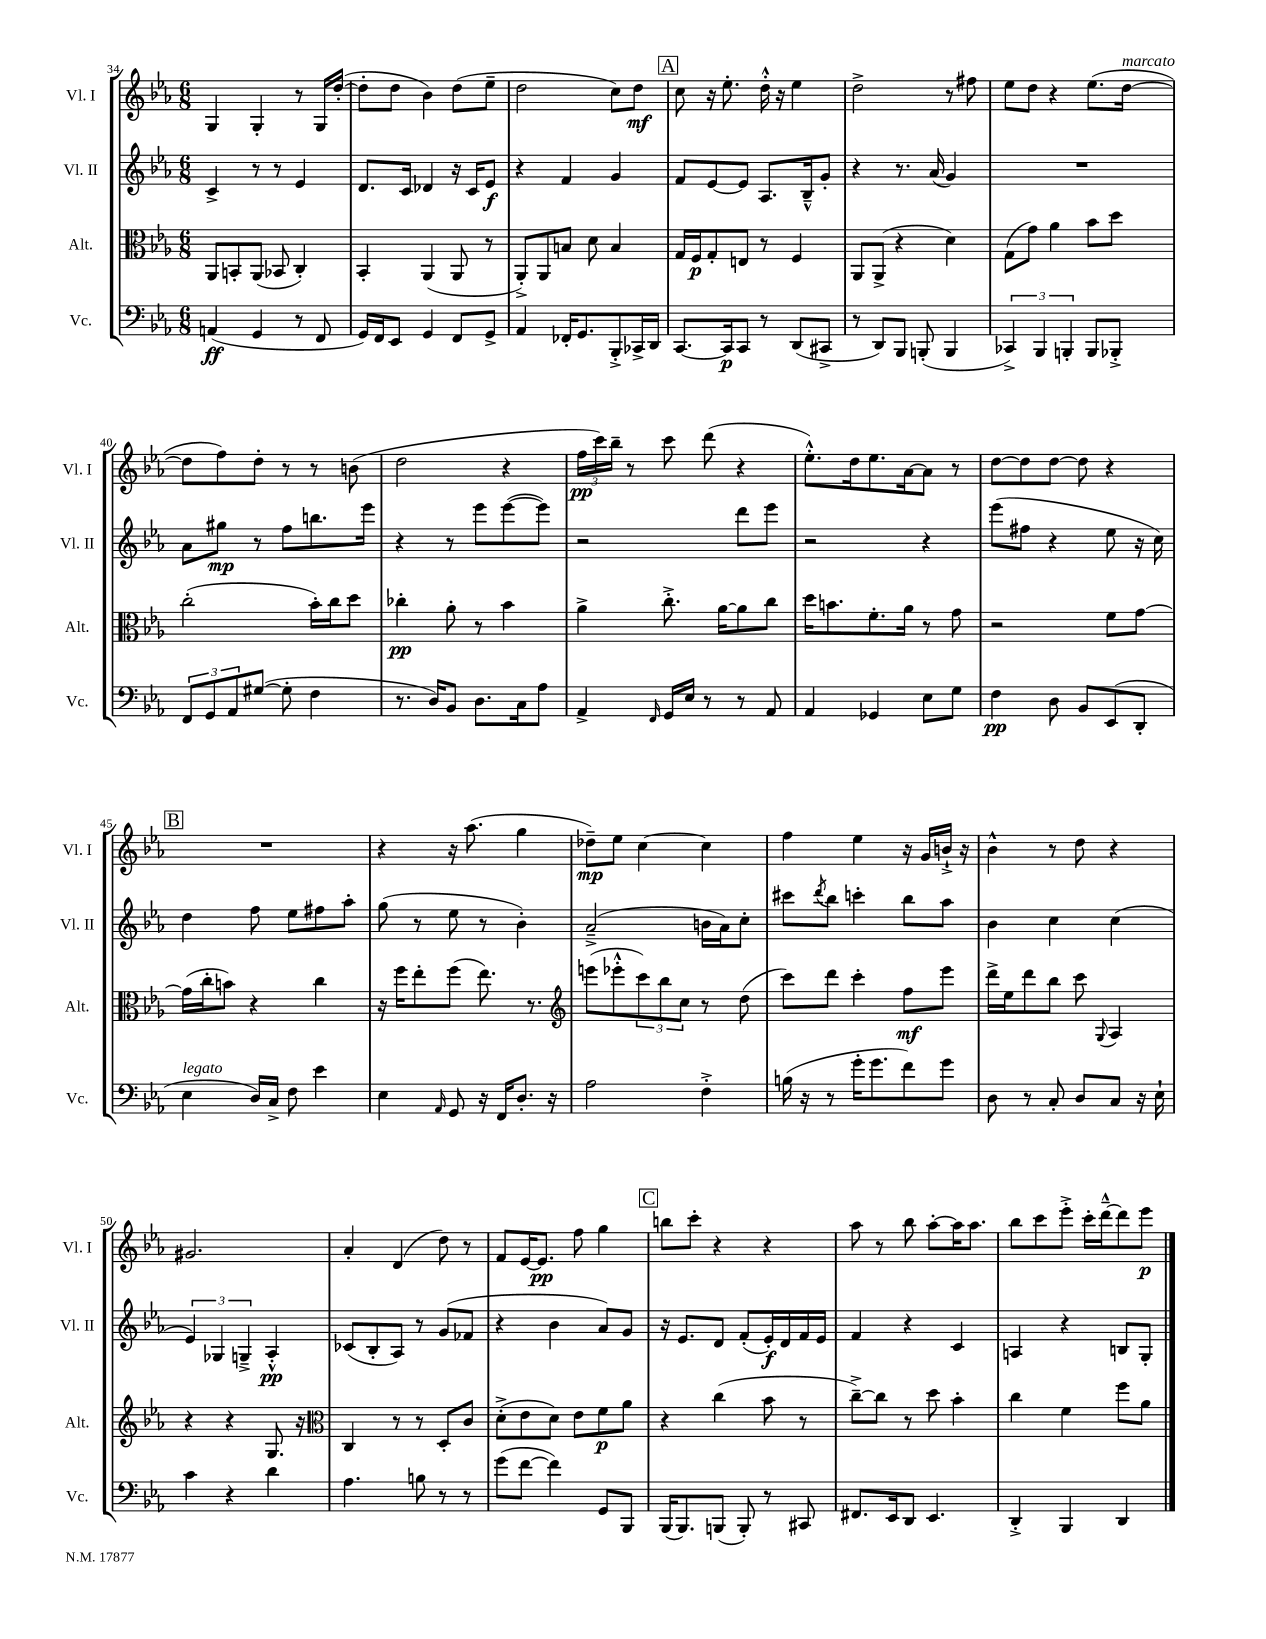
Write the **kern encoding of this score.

**kern	**dynam	**kern	**dynam	**kern	**dynam	**kern	**dynam
*part4	*part4	*part3	*part3	*part2	*part2	*part1	*part1
*staff4	*staff4	*staff3	*staff3	*staff2	*staff2	*staff1	*staff1
*I"Vc.	*	*I"Alt.	*	*I"Vl. II	*	*I"Vl. I	*
*I'Vc.	*	*I'Alt.	*	*I'Vl. II	*	*I'Vl. I	*
*clefF4	*	*clefC3	*	*clefG2	*	*clefG2	*
*k[b-e-a-]	*	*k[b-e-a-]	*	*k[b-e-a-]	*	*k[b-e-a-]	*
*M6/8	*	*M6/8	*	*M6/8	*	*M6/8	*
=34	=34	=34	=34	=34	=34	=34	=34
(4AAn/	ff	8AA-/L	.	4c^/	.	4G/	.
.	.	8BBn'/	.	.	.	.	.
4GG/	.	(8AA-/J	.	8r	.	4G'/	.
.	.	8BB-X/	.	8r	.	.	.
8r	.	4C'/)	.	4e-/	.	8r	.
8FF/	.	.	.	.	.	16G/LL	.
.	.	.	.	.	.	([16dd'/JJ	.
=35	=35	=35	=35	=35	=35	=35	=35
16GG/LL)	.	4BB-'/	.	8.d/L	.	8dd'\L]	.
16FF/J	.	.	.	.	.	.	.
8EE-/J	.	.	.	.	.	8dd\J	.
.	.	.	.	16c/Jk	.	.	.
4GG/	.	(4AA-/	.	4d-X/	.	4b-\)	.
8FF/L	.	8AA-/	.	16r	.	(8dd\L	.
.	.	.	.	16c/KL	.	.	.
8GG^/J	.	8r	.	8e-/J	f	8ee-~\J	.
=36	=36	=36	=36	=36	=36	=36	=36
4AA-/	.	8AA-'^/L)	.	4r	.	2dd\	.
.	.	8AA-/	.	.	.	.	.
16FF-X'/KL	.	8Bn/J	.	4f/	.	.	.
8.GG/	.	.	.	.	.	.	.
.	.	8d\	.	.	.	.	.
8BBB-'^/	.	4B/	.	4g/	.	8cc\L)	.
16CC-X^/L	.	.	.	.	.	8dd\J	mf
16DD/JJ	.	.	.	.	.	.	.
!!LO:REH:place=s1:t=A
=37	=37	=37	=37	=37	=37	=37	=37
[8.CC/L	.	16G/LL	.	8f/L	.	8cc\	.
.	.	16F/J	p	.	.	.	.
.	.	8G'/	.	[8e-/	.	16r	.
16CC/k]	p	.	.	.	.	8.ee-'\	.
8CC/J	.	8En/J	.	8e-/J]	.	.	.
8r	.	8r	.	8.A-/L	.	16dd'^^\	.
.	.	.	.	.	.	16r	.
(8DD/L	.	4F/	.	.	.	4ee-\	.
.	.	.	.	16B-~^^/k	.	.	.
8CC#X^/J	.	.	.	8g'/J	.	.	.
=38	=38	=38	=38	=38	=38	=38	=38
8r	.	8AA-/L	.	4r	.	2dd^\	.
8DD/L)	.	(8AA-^/J	.	.	.	.	.
8BBB-/J	.	4r	.	8.r	.	.	.
(8BBBn'/	.	.	.	.	.	.	.
.	.	.	.	(16a-/	.	.	.
4BBB/	.	4d\)	.	4g/)	.	8r	.
.	.	.	.	.	.	8ff#X\	.
=39	=39	=39	=39	=39	=39	=39	=39
6CC-X^/)	.	(8G\L	.	2.r	.	8ee-\L	.
.	.	8g\J)	.	.	.	8dd\J	.
6BBB-/	.	.	.	.	.	.	.
.	.	4a-\	.	.	.	4r	.
6BBBn'/	.	.	.	.	.	.	.
8BBB/L	.	8b-\L	.	.	.	(8.ee-\L	.
8BBB-X'^/J	.	8dd\J	.	.	.	.	.
!	!	!	!	!	!	!LO:TX:a:i:t=marcato	!
.	.	.	.	.	.	[16dd\Jk	.
!!LO:LB:g=z
=40	=40	=40	=40	=40	=40	=40	=40
12FF/L	.	(2cc'\	.	8a-\L	.	8dd\L]	.
12GG/	.	.	.	.	.	.	.
.	.	.	.	8gg#X\J	mp	8ff\)	.
12AA-/	.	.	.	.	.	.	.
([8G#X/J	.	.	.	8r	.	8dd'\J	.
8G#'\]	.	.	.	8ff\L	.	8r	.
4F\	.	16b-'\LL)	.	8.bbn\	.	8r	.
.	.	16cc\J	.	.	.	.	.
.	.	8dd\J	.	.	.	(8bn\	.
.	.	.	.	16eee-\Jk	.	.	.
=41	=41	=41	=41	=41	=41	=41	=41
8.r	.	4cc-X'\	pp	4r	.	2dd\	.
16D/KL)	.	.	.	.	.	.	.
8BB-/J	.	8a-'\	.	8r	.	.	.
8.D\L	.	8r	.	8eee-\L	.	.	.
.	.	4b-\	.	([8eee-\	.	4r	.
16C\k	.	.	.	.	.	.	.
8A-\J	.	.	.	8eee-\J])	.	.	.
=42	=42	=42	=42	=42	=42	=42	=42
4AA-^/	.	4a-^\	.	2r	.	24ff\LL	pp
.	.	.	.	.	.	24ccc\)	.
.	.	.	.	.	.	24bb-~\JJ	.
.	.	.	.	.	.	8r	.
16qqFF/	.	.	.	.	.	.	.
16GG/LL	.	8.cc'^\	.	.	.	8ccc\	.
16E-/JJ	.	.	.	.	.	.	.
8r	.	.	.	.	.	(8ddd\	.
.	.	[16a-\KL	.	.	.	.	.
8r	.	8a-\]	.	8ddd\L	.	4r	.
8AA-/	.	8cc\J	.	8eee-\J	.	.	.
=43	=43	=43	=43	=43	=43	=43	=43
4AA-/	.	16dd\KL	.	2r	.	8.ee-'^^\L)	.
.	.	8.bn\	.	.	.	.	.
.	.	.	.	.	.	16dd\k	.
4GG-X/	.	8.f'\	.	.	.	8.ee-\	.
.	.	16a-\Jk	.	.	.	[16a-\k	.
8E-\L	.	8r	.	4r	.	8a-\J]	.
8G\J	.	8g\	.	.	.	8r	.
=44	=44	=44	=44	=44	=44	=44	=44
4F\	pp	2r	.	(8eee-\L	.	[8dd\L	.
.	.	.	.	8ff#X\J	.	8dd\]	.
8D\	.	.	.	4r	.	[8dd\J	.
8BB-/L	.	.	.	.	.	8dd\]	.
(8EE-/	.	8f\L	.	8ee-\	.	4r	.
8DD'/J	.	[8g\J	.	16r	.	.	.
.	.	.	.	16cc\)	.	.	.
!!LO:LB:g=z
!!LO:REH:place=s1:t=B
=45	=45	=45	=45	=45	=45	=45	=45
!LO:TX:a:i:t=legato	!	!	!	!	!	!	!
4E-\	.	(16g\LL]	.	4dd\	.	2.r	.
.	.	16cc'\J	.	.	.	.	.
.	.	8bn\J)	.	.	.	.	.
16D/LL)	.	4r	.	8ff\	.	.	.
16C^/JJ	.	.	.	.	.	.	.
8F\	.	.	.	8ee-\L	.	.	.
4e-\	.	4cc\	.	8ff#X\	.	.	.
.	.	.	.	8aa-'\J	.	.	.
=46	=46	=46	=46	=46	=46	=46	=46
4E-\	.	16r	.	(8gg\	.	4r	.
.	.	16ff\KL	.	.	.	.	.
.	.	8ee-'\	.	8r	.	.	.
16qqAA-/	.	.	.	.	.	.	.
8GG/	.	(8ff\J	.	8ee-\	.	16r	.
.	.	.	.	.	.	(8.aa-\	.
16r	.	8.ee-\)	.	8r	.	.	.
16FF/KL	.	.	.	.	.	.	.
8.D'/J	.	.	.	4b-'\)	.	4gg\	.
.	.	8.r	.	.	.	.	.
16r	.	.	.	.	.	.	.
=47	=47	=47	=47	=47	=47	=47	=47
*	*	*clefG2	*	*	*	*	*
2A-\	.	(8eeen\L	.	(2a-~^/	.	8dd-X~\L)	mp
.	.	8eee-X'^^\	.	.	.	8ee-\J	.
.	.	12ccc\)	.	.	.	[4cc\	.
.	.	12bb-\	.	.	.	.	.
.	.	12cc\J	.	.	.	.	.
4F'^\	.	8r	.	16bn\LL	.	4cc\]	.
.	.	.	.	16a-\J)	.	.	.
.	.	(8dd\	.	8cc'\J	.	.	.
=48	=48	=48	=48	=48	=48	=48	=48
(16Bn\	.	8ccc\L)	.	8ccc#X\L	.	4ff\	.
16r	.	.	.	.	.	.	.
.	.	.	.	8qddd/	.	.	.
8r	.	8ddd\J	.	8bb-\J	.	.	.
16g'\KL	.	4ccc'\	.	4cccn'\	.	4ee-\	.
8.g\	.	.	.	.	.	.	.
8f\)	.	8ff\L	mf	8bb-\L	.	16r	.
.	.	.	.	.	.	16g/LL	.
8g\J	.	8eee-\J	.	8aa-\J	.	16bn`^/JJ	.
.	.	.	.	.	.	16r	.
=49	=49	=49	=49	=49	=49	=49	=49
8D\	.	16ddd^\LL	.	4b-\	.	4b-^^\	.
.	.	16ee-\J	.	.	.	.	.
8r	.	8ddd\	.	.	.	.	.
8C'/	.	8bb-\J	.	4cc\	.	8r	.
8D/L	.	8ccc\	.	.	.	8dd\	.
.	.	8qqG/	.	.	.	.	.
8C/J	.	4A-/	.	(4cc\	.	4r	.
16r	.	.	.	.	.	.	.
16E-`\	.	.	.	.	.	.	.
!!LO:LB:g=z
=50	=50	=50	=50	=50	=50	=50	=50
4c\	.	4r	.	6e-/)	.	2.g#X/	.
.	.	.	.	6G-X/	.	.	.
4r	.	4r	.	.	.	.	.
.	.	.	.	6Gn~^/	.	.	.
4d\	.	8.G/	.	4A-'^^/	pp	.	.
.	.	16r	.	.	.	.	.
=51	=51	=51	=51	=51	=51	=51	=51
*	*	*clefC3	*	*	*	*	*
4.A-\	.	4C/	.	(8c-X/L	.	4a-'/	.
.	.	.	.	8B-'/	.	.	.
.	.	8r	.	8A-/J)	.	(4d/	.
8Bn\	.	8r	.	8r	.	.	.
8r	.	8D'/L	.	(8g/L	.	8dd\)	.
8r	.	8c/J	.	8f-X/J	.	8r	.
=52	=52	=52	=52	=52	=52	=52	=52
(8g\L	.	(8d'^\L	.	4r	.	8f/L	.
[8f\J	.	8e-\	.	.	.	[16e-/K	.
.	.	.	.	.	.	8.e-/J]	pp
4f\])	.	8d\J)	.	4b-\	.	.	.
.	.	8e-\L	.	.	.	8ff\	.
8GG/L	.	8f\	p	8a-/L)	.	4gg\	.
8BBB-/J	.	8a-\J	.	8g/J	.	.	.
!!LO:REH:place=s1:t=C
=53	=53	=53	=53	=53	=53	=53	=53
(16BBB-/KL	.	4r	.	16r	.	8bbn\L	.
8.BBB-/)	.	.	.	8.e-/L	.	.	.
.	.	.	.	.	.	8ccc'\J	.
(8BBBn/J	.	(4cc\	.	8d/J	.	4r	.
8BBB'/)	.	.	.	(8f'/L	.	.	.
8r	.	8b-\	.	16e-'/L)	f	4r	.
.	.	.	.	16d/	.	.	.
8CC#X/	.	8r	.	16f/	.	.	.
.	.	.	.	16e-/JJ	.	.	.
=54	=54	=54	=54	=54	=54	=54	=54
8.FF#X/L	.	[8cc~^\L)	.	4f/	.	8aa-\	.
.	.	8cc\J]	.	.	.	8r	.
16EE-/k	.	.	.	.	.	.	.
8DD/J	.	8r	.	4r	.	8bb-\	.
4.EE-/	.	8dd\	.	.	.	[8aa-'\L	.
.	.	4b-'\	.	4c/	.	16aa-\K]	.
.	.	.	.	.	.	8.aa-\J	.
=55	=55	=55	=55	=55	=55	=55	=55
4DD'^/	.	4cc\	.	4An/	.	8bb-\L	.
.	.	.	.	.	.	8ccc\	.
4BBB-/	.	4f\	.	4r	.	8eee-'^\J	.
.	.	.	.	.	.	16ccc'\LL	.
.	.	.	.	.	.	[16ddd~^^\J	.
4DD/	.	8ff\L	.	8Bn/L	.	8ddd\]	.
.	.	8a-\J	.	8G'/J	.	8eee-\J	p
==	==	==	==	==	==	==	==
*-	*-	*-	*-	*-	*-	*-	*-
